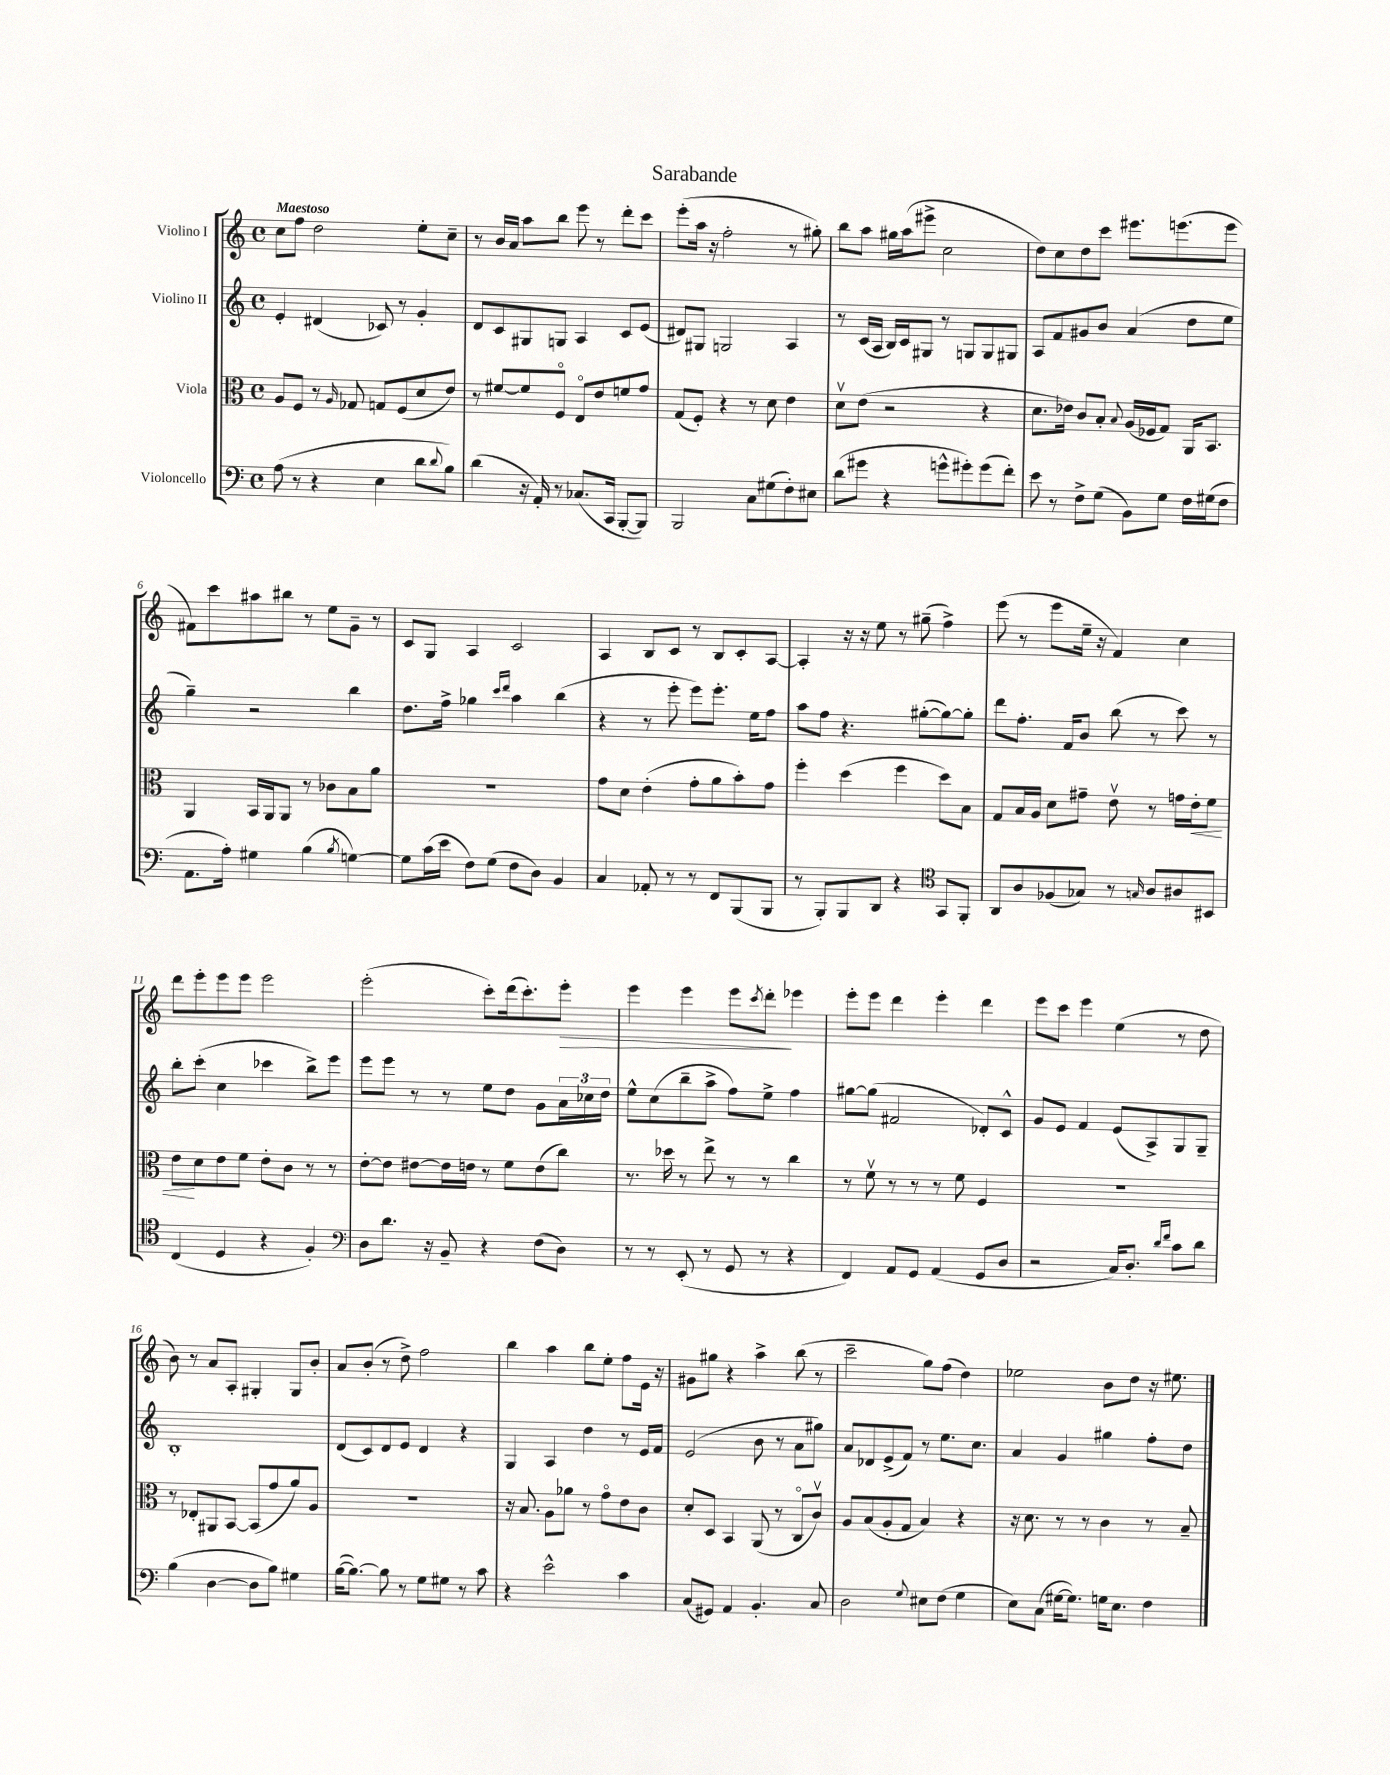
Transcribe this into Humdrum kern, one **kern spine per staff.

**kern	**kern	**kern	**kern
*staff4	*staff3	*staff2	*staff1
*clefF4	*clefC3	*clefG2	*clefG2
*k[]	*k[]	*k[]	*k[]
*M4/4	*M4/4	*M4/4	*M4/4
*met(c)	*met(c)	*met(c)	*met(c)
(8A	8A	4e'	8cc
8r	8F	.	8ff
4r	8r	(4d#	2dd
.	16qqA	.	.
.	8G-	.	.
4E	8G	8c-)	.
.	(8F	8r	.
8d	8d	4g'	8ee'
8qqd	.	.	.
8B)	8e)	.	8cc~
=	=	=	=
(4d	8r	8d	8r
.	[8f#	8c	16b
.	.	.	16a
16r	8f#]	8G#	8aa
16AA')	.	.	.
8r	8Fo	8G	8bb
(8.C-	8Eo	4A	8eee
.	8e	.	8r
16CC	.	.	.
[8BBB'	8f	8c	8ddd'
8BBB])	8g	(8e	8ccc
=	=	=	=
2BBB	(8G	8d#)	(8eee'
.	8F')	8G#	16aa
.	.	.	16r
.	4r	2G	2ff'
8C	8r	.	.
(8G#	8d	.	.
8F')	4e	4A	8r
8E#	.	.	8gg#')
=	=	=	=
(8d	8dv	8r	8bb
8g#	(8e	(16c	8aa
.	.	16A	.
4r	2r	16B)	16gg#
.	.	16c	(16aa
.	.	8G#	8eee#^
8g^^	.	8r	2cc
8g#')	.	8G	.
(8g#	4r	8G	.
8f')	.	8G#	.
=	=	=	=
8e	8.d	8A	8dd)
8r	.	8f	8cc
.	16e-)	.	.
8F^	8c	8g#	8dd
(8G	8B'	8b	8ccc
.	8qqB	.	.
8BB)	(16A	(4a	8.eee#
.	16F-	.	.
8G	8G)	.	.
.	.	.	(8.eee
16F	16AA	8dd	.
(16G#	8.BB	.	.
8F	.	8ee	8eee
=	=	=	=
8.AA	4AA	4gg~)	8f#)
.	.	.	8ccc
16A')	.	.	.
4G#	16BB	2r	8aa#
.	16AA	.	.
.	8AA	.	8bb#
(4B	8r	.	8r
.	8c-	.	8ee
8qB	.	.	.
[4G)	8B	4bb	8g~
.	8a	.	8r
=	=	=	=
8G]	1r	8.dd	8c
(16c	.	.	8G
16e	.	16ff^	.
8F)	.	4gg-	4A
(8G	.	.	.
.	.	16qqccc	.
.	.	16qqddd	.
8F	.	4aa	2c
8D)	.	.	.
4BB	.	(4bb	.
=	=	=	=
4C	8g	4r	4A
.	8d	.	.
8AA-'	(4e'	8r	8B
8r	.	8eee'	8c
8r	8g'	8eee)	8r
8FF	8a	8.eee'	8B
(8BBB	8b')	.	8c'
.	.	16ee	.
8BBB	8g	8ff	[8A
=	=	=	=
8r	4ff'	8aa	4A']
8BBB')	.	8ff	.
8BBB	(4dd	4.r	16r
.	.	.	16r
8DD	.	.	8ee
4r	4ff	.	8r
.	.	([8gg#'	(8gg#~
*clefC4	*	*	*
8GG	8dd)	8gg#_)	4ff^)
8FF'	8B	8gg#']	.
=	=	=	=
8AA	8G	8ddd	(8eee
8A	16B	8.ff'	8r
.	16A	.	.
(8F-	8d	.	8eee
.	.	16f	.
8G-)	8g#~	8b	16ee~
.	.	.	16r
8r	8ev	(8bb	4f)
16qqG	.	.	.
8A	8r	8r	.
8A#	16g	8ccc)	4cc
.	16e'	.	.
8BB#	8f	8r	.
=	=	=	=
(4C	8e	8bb'	8ddd
.	8d	(8ccc'	8eee'
4D	8e	4cc	8eee
.	8f	.	8eee
4r	8e'	4ccc-	2eee
.	8c	.	.
4F')	8r	8bb^)	.
.	8r	8eee	.
=	=	=	=
*clefF4	*	*	*
8D	[8e'	8eee	(2eee'
8.d	8e]	8eee	.
.	[8e#	8r	.
16r	.	.	.
8BB~	16e#]	8r	.
.	16e	.	.
4r	8r	8ee	8ccc')
.	8f	8dd	(16ddd
.	.	.	8.ccc')
(8F	(8e	8g	.
8D)	8cc)	24a	8eee'
.	.	24cc-	.
.	.	24dd	.
=	=	=	=
8r	8.r	8ee^^	4eee
8r	.	(8cc	.
.	16dd-	.	.
(8EE'	8r	8bb~	4eee
8r	8ee^	8aa^	.
8GG	8r	8ff)	8eee
.	.	.	8qccc
8r	8r	8ee^	8ddd'
4r	4cc	4ff	4eee-
=	=	=	=
4FF)	8r	[8gg#	8eee'
.	8fv	(8gg#]	8eee
8AA	8r	2f#	4ddd
8GG	8r	.	.
(4AA	8r	.	4eee'
.	8f	.	.
8GG	4F	8d-')	4ddd
8D	.	8c^^	.
=	=	=	=
2r	1r	8g	8eee
.	.	8e	8ccc
.	.	4f	4eee
16C)	.	(8e	(4ee
8.D'	.	.	.
.	.	8A^)	.
16qqd	.	.	.
16qqf	.	.	.
8c	.	8G	8r
8d	.	8G~	8dd
=	=	=	=
(4B	8r	1B'	8b)
.	8E-'	.	8r
[4D	8AA#	.	8a
.	[8BB	.	8A'
8D]	(8BB]	.	4G#'
8B)	8g	.	.
4G#	8a)	.	8G#
.	8A	.	8b'
=	=	=	=
([16B	1r	(8d	8a
8.B_)	.	.	.
.	.	8c)	(8b'
8B]	.	8d	8r
8r	.	8e	8dd^)
8G	.	4d	2ff
8G#	.	.	.
8r	.	4r	.
8c	.	.	.
=	=	=	=
4r	16r	4G	4bb
.	8.B	.	.
2e^^	8A	4A	4aa
.	8a-	.	.
.	8r	4dd	8bb
.	8go	.	8ee'
4c	8e	8r	8ff
.	8c	16e	16e
.	.	16f	16r
=	=	=	=
(8C	8d'	(2e	8g#
8GG#)	8D	.	8gg#
4AA	4BB	.	4r
4.BB'	(8AA	8b	4aa^
.	8r	8r	.
.	8Co	8a	(8bb
8C	8cv)	8gg#)	8r
=	=	=	=
2D	8A	8a	2ccc~
.	(8B	8d-	.
.	8A'	(8e^	.
.	8G	8f)	.
8qqG	.	.	.
8E#	4B)	8r	8gg)
(8F	.	8.ee	(8ff
4G	4r	.	4dd)
.	.	8.cc	.
=	=	=	=
8E)	16r	4a	2ee-
.	8.d	.	.
(8C	.	.	.
[16G#	8r	4g	.
8.G#])	.	.	.
.	8r	.	.
16G	4c	4gg#	8b
8.E	.	.	.
.	.	.	8dd
4F	8r	8ff'	16r
.	.	.	8.ee#
.	8B~	8dd	.
==	==	==	==
*-	*-	*-	*-
